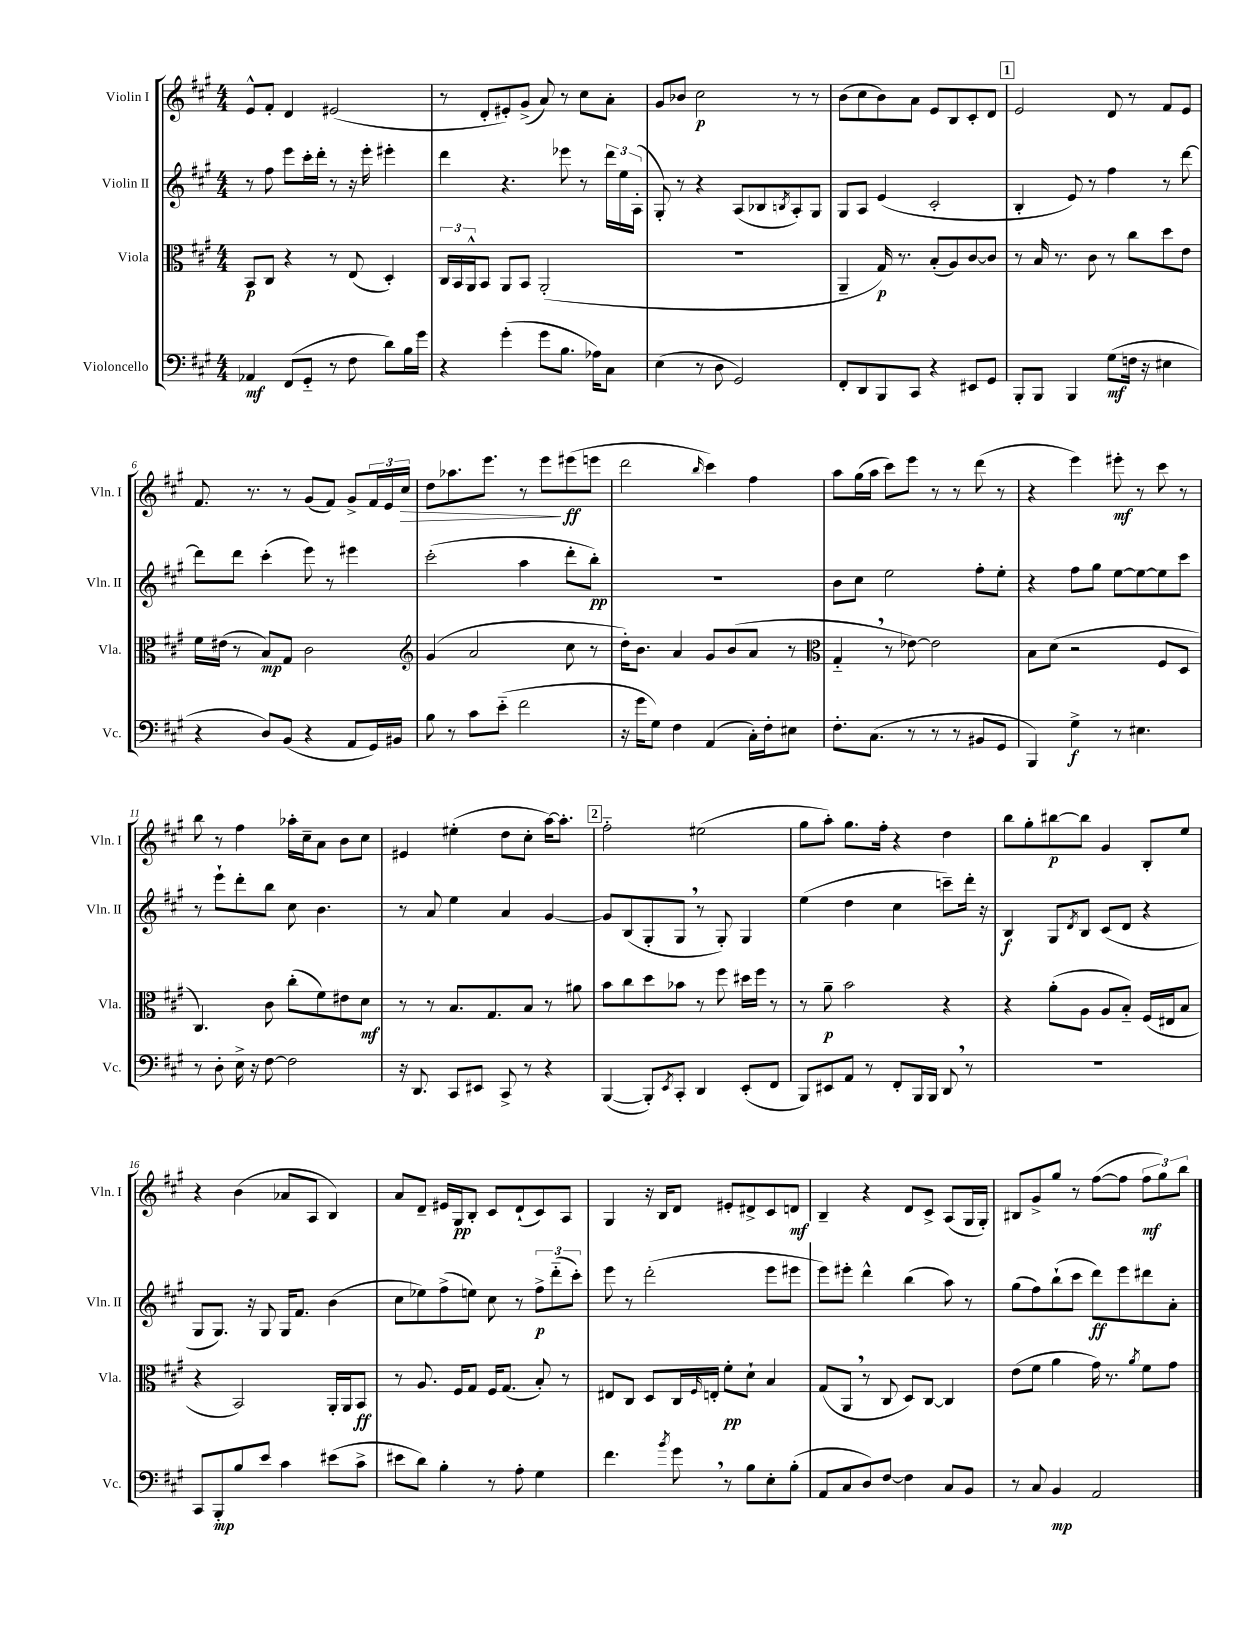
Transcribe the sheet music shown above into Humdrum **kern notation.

**kern	**kern	**kern	**kern
*staff4	*staff3	*staff2	*staff1
*clefF4	*clefC3	*clefG2	*clefG2
*k[f#c#g#]	*k[f#c#g#]	*k[f#c#g#]	*k[f#c#g#]
*M4/4	*M4/4	*M4/4	*M4/4
4AA-	8BB	8r	8e^^
.	8C#	8ff#	8f#'
(8FF#	4r	8eee	4d
8GG#'~	.	16ccc#'	.
.	.	16ddd'	.
8r	8r	8r	(2e#
8F#	(8E	16r	.
.	.	16eee'	.
8d)	4D')	4eee#'	.
16B	.	.	.
16g#	.	.	.
=	=	=	=
4r	24C#	4ddd	8r
.	24BB	.	.
.	24AA^^	.	.
.	8BB	.	8d'
(4g#'	8AA	4.r	8e#')
.	8BB	.	(8g#^
8g#	(2AA'	.	8a)
8.B	.	8eee-	8r
.	.	8r	8cc#
16A-)	.	.	.
8C#	.	24ddd	8a'
.	.	24ee	.
.	.	(24A'	.
=	=	=	=
(4E	1r	8G#')	8g#
.	.	8r	8b-
8r	.	4r	2cc#
8D	.	.	.
2GG#)	.	(8A	.
.	.	8B-	.
.	.	8qB	.
.	.	8A')	8r
.	.	8G#	8r
=	=	=	=
8FF#'	4AA~	8G#	(8b
8DD	.	8A	8cc#
8BBB	16G#)	(4e	8b)
.	8.r	.	.
8CC#	.	.	8a
4r	(8B'	2c#'	8e
.	8A)	.	8B
8EE#	[8c#	.	8c#'
8GG#	8c#]	.	8d
=	=	=	=
8BBB'	8r	4B'	2e
8BBB	16B	.	.
.	8.r	.	.
4BBB	.	8e)	.
.	8c#	8r	.
(8G#	8r	4ff#	8d
16F	8cc#	.	8r
16r	.	.	.
4E#	8dd	8r	8f#
.	8e	[8ddd	8e
=	=	=	=
4r	16f#	8ddd]	8.f#
.	(16e#	.	.
.	8r	8ddd	.
.	.	.	8.r
8D)	8B)	(4ccc#'	.
(8BB	8G#	.	8r
4r	2c#	8eee)	(8g#
.	.	8r	8f#)
8AA	.	4eee#	8g#^
16GG#)	.	.	24f#
.	.	.	24e
16BB#	.	.	.
.	.	.	24cc#
=	=	=	=
*	*clefG2	*	*
8B	(4g#	(2ccc#'	8dd
8r	.	.	8.aa-
8c#	2a	.	.
.	.	.	8.eee
(8e'~	.	.	.
2f#	.	4aa	8r
.	.	.	8eee
.	8cc#	8ddd'	(8eee#
.	8r	8bb')	8eee
=	=	=	=
16r	16dd')	1r	2ddd
16g#	8.b	.	.
8G#)	.	.	.
4F#	4a	.	.
.	.	.	16qqbb
(4AA	8g#	.	4ccc#)
.	(8b	.	.
16C#')	8a	.	4ff#
16F#'	.	.	.
8E#	8r	.	.
=	=	=	=
*	*clefC3	*	*
8.F#'	4G#'~	8b	8aa
.	.	8cc#	(16gg#
(8.C#	.	.	16aa
.	8r	2ee	8ccc#)
8r	[8e-)	.	8eee
8r	2e-]	.	8r
8r	.	.	8r
8BB#	.	8ff#'	(8ddd
8GG#	.	8ee'	8r
=	=	=	=
4BBB)	8B	4r	4r
.	(8d	.	.
4G#^	2r	8ff#	4eee)
.	.	8gg#	.
8r	.	[8ee	8eee#'
4.E#	.	8ee_	8r
.	8F#	8ee]	8ccc#
.	8D	8ccc#	8r
=	=	=	=
8r	4.C#)	8r	8bb
8D'	.	8eee`	8r
16E^	.	8ddd'	4ff#
16r	.	.	.
[8F#	8c#	8bb	.
2F#]	(8cc#'	8cc#	16aa-'
.	.	.	16cc#~
.	8f#)	4.b	8a
.	8e#	.	8b
.	8d	.	8cc#
=	=	=	=
16r	8r	8r	4e#
8.DD	.	.	.
.	8r	8a	.
8CC#	8.B	4ee	(4ee#'
8EE#	.	.	.
.	8.G#	.	.
8CC#^	.	4a	8dd
8r	8B	.	8cc#'
4r	8r	[4g#	[16aa)
.	.	.	8.aa']
.	8a#	.	.
=	=	=	=
([4BBB	8b	8g#]	2ff#'~
.	8cc#	(8B	.
8BBB'])	8dd	8G#'	.
8qEE	.	.	.
8CC#'	8b-	8G#	.
4DD	8r	8r	(2ee#
.	8ff#	8G#')	.
(8EE'	16dd#	4G#	.
.	16ff#	.	.
8FF#	8r	.	.
=	=	=	=
8BBB)	8r	(4ee	8gg#
8EE#	8a~	.	8aa')
8AA	2b	4dd	8.gg#
8r	.	.	.
.	.	.	16ff#'
8FF#'	.	4cc#	4r
16BBB	.	.	.
16BBB	.	.	.
8DD	4r	8ccc~)	4dd
8r	.	16ddd'	.
.	.	16r	.
=	=	=	=
1r	4r	4B	8bb
.	.	.	8gg#'
.	(8a'	8G#	[8bb#
.	.	8qd	.
.	8A	8B	8bb#]
.	8A	(8c#	4g#
.	8B'~)	8d	.
.	(16F#	4r	8B'
.	16E#	.	.
.	8B	.	8ee
=	=	=	=
8CC#	4r	8G#	4r
8BBB'	.	8.G#)	.
8B	2BB)	.	(4b
.	.	16r	.
8e	.	8G#	.
4c#	.	16G#	8a-
.	.	8.f#	.
.	.	.	8A
(8e#	16AA'	(4b	4B)
.	16AA	.	.
8c#^	8BB	.	.
=	=	=	=
8e#	8r	8cc#	8a
8d)	8.A	8ee-)	8d~
4B'	.	(8ff#^	16e#
.	16F#	.	16G#
.	8G#	8ee)	8B'
8r	16F#	8cc#	8c#
.	(8.G#	.	.
8A'	.	8r	(8d`
4G#	8B')	12ff#^	8c#)
.	.	(12ddd'~	.
.	8r	.	8A
.	.	12ccc#')	.
=	=	=	=
4.f#	8E#	8eee	4G#
.	8C#	8r	.
.	8D	(2ddd'	16r
.	.	.	16B
8qb	.	.	.
8g#	16C#	.	8d
.	16qqF#	.	.
.	16E'	.	.
8r	8f#'	.	8e#'
8B	8d`	.	8d#^
8E'	4B	8eee	8c#
(8B'	.	8eee#	8d
=	=	=	=
8AA	(8G#	8eee)	4B~
8C#	8AA	8eee#'	.
8D)	8r	4ddd^^	4r
[8F#	8C#	.	.
4F#]	8D)	(4bb	8d
.	[8C#	.	8c#^
8C#	4C#]	8aa)	(8A
8BB	.	8r	16G#
.	.	.	16G#')
=	=	=	=
8r	(8e	(8gg#	8B#
8C#	8f#	8ff#)	8g#^
4BB	4a	(8bb`	8gg#
.	.	8ccc#	8r
2AA	16g#)	8ddd)	([8ff#
.	8.r	.	.
.	.	8eee	8ff#]
.	8qa	.	.
.	8f#	8ddd#	12ff#
.	.	.	12gg#)
.	8g#	8a'	.
.	.	.	12bb
==	==	==	==
*-	*-	*-	*-
